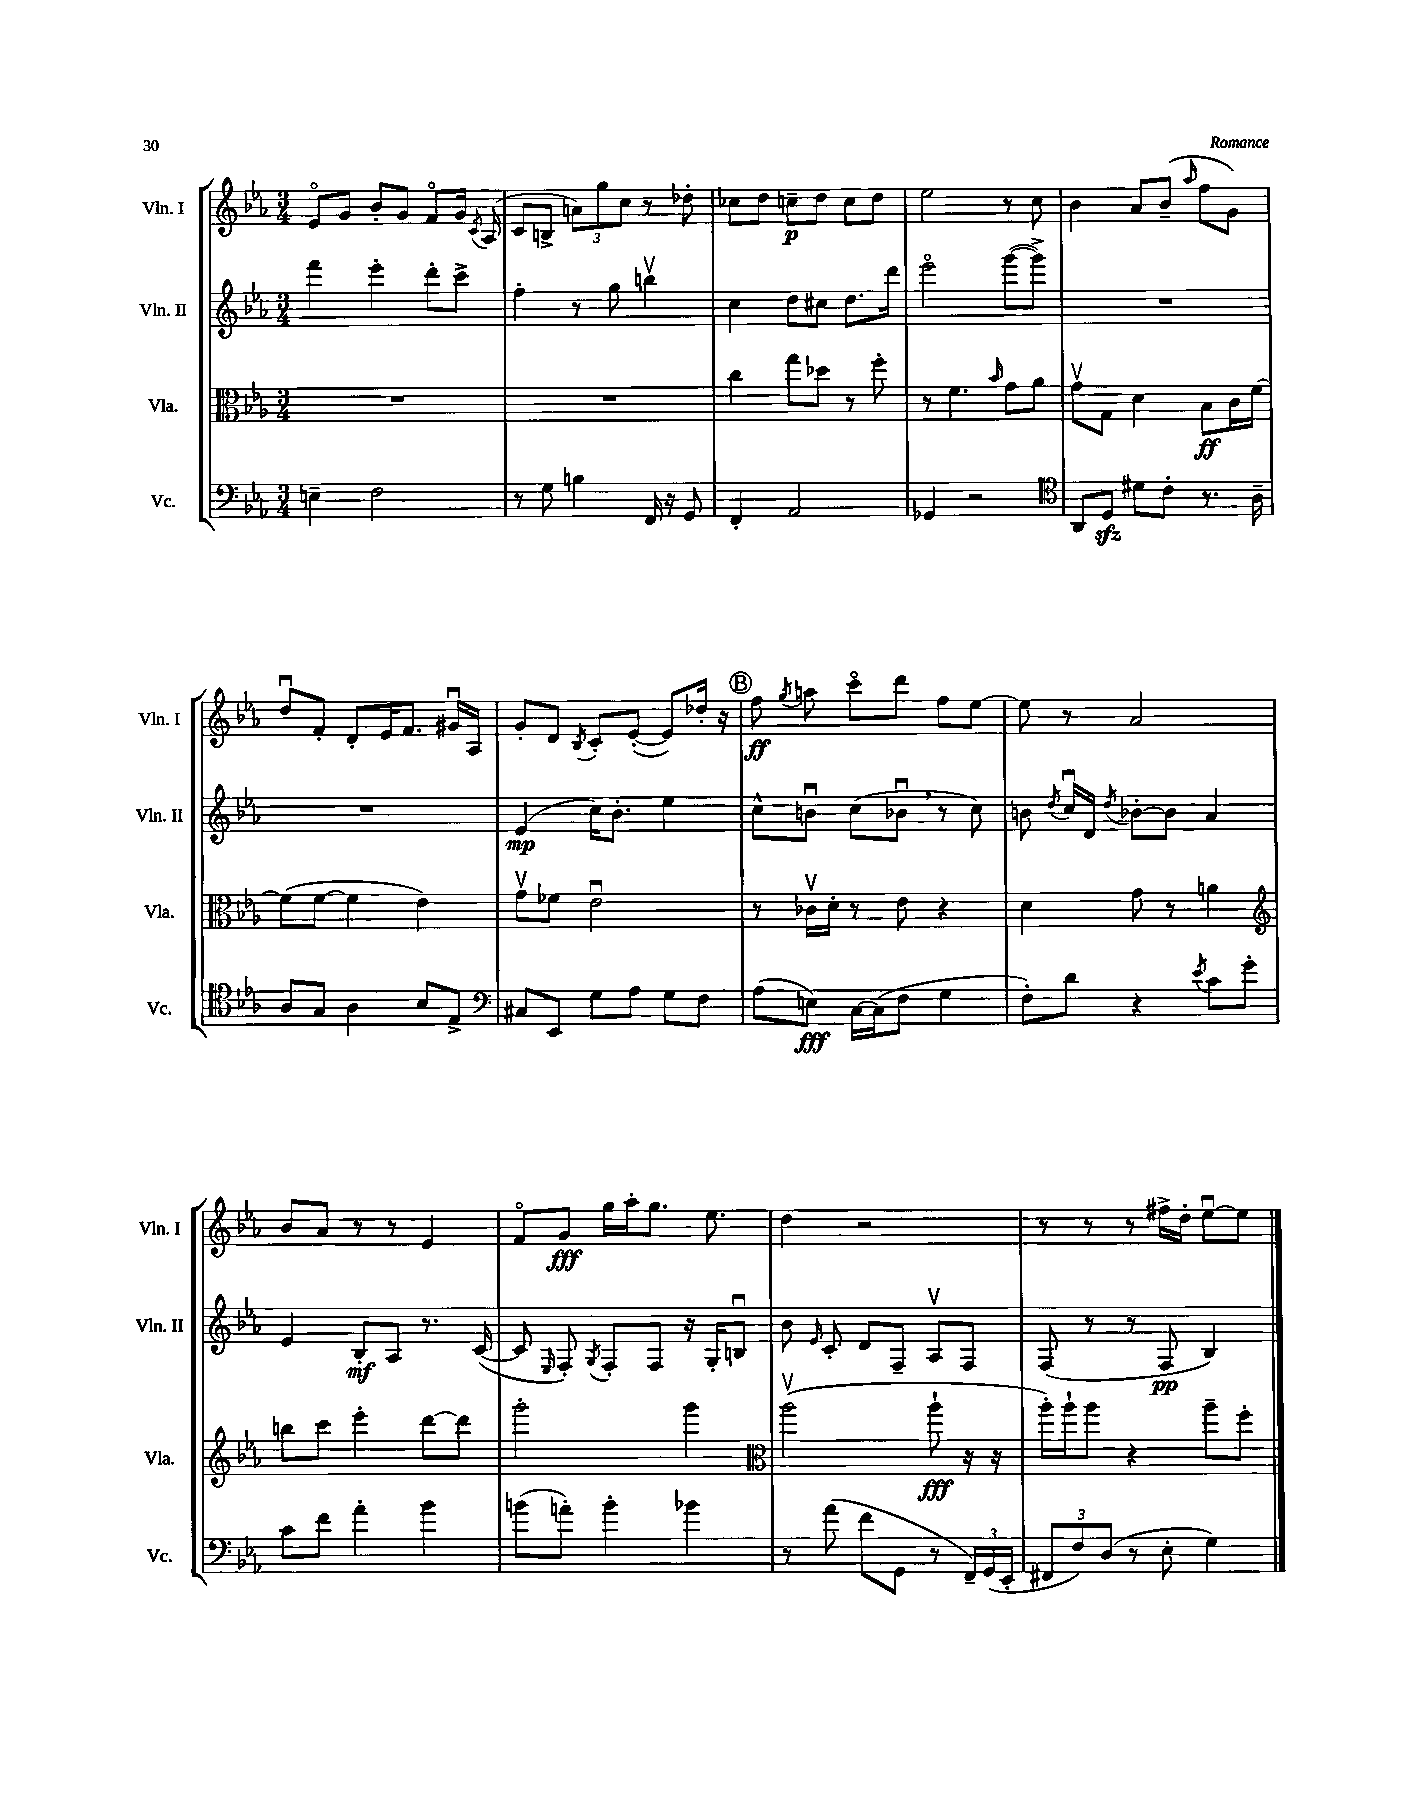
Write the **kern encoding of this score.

**kern	**kern	**kern	**kern
*staff4	*staff3	*staff2	*staff1
*clefF4	*clefC3	*clefG2	*clefG2
*k[b-e-a-]	*k[b-e-a-]	*k[b-e-a-]	*k[b-e-a-]
*M3/4	*M3/4	*M3/4	*M3/4
4E~	2.r	4fff	8e-o
.	.	.	8g
2F	.	4eee-'	8b-'
.	.	.	8g
.	.	8ddd'	8fo
.	.	8ccc^	16g
.	.	.	8qc
.	.	.	(16A-
=	=	=	=
8r	2.r	4ff'	8c
8G	.	.	8B^
4B	.	8r	12a)
.	.	.	12gg
.	.	8gg	.
.	.	.	12cc
16FF	.	4bbv	8r
16r	.	.	.
8GG	.	.	8dd-'
=	=	=	=
4FF'	4cc	4cc	8cc-
.	.	.	8dd
2AA-	8gg	8dd	8cc~
.	8dd-	8cc#	8dd
.	8r	8.dd	8cc
.	8ff'	.	8dd
.	.	16ddd	.
=	=	=	=
4GG-	8r	2eee-o	2ee-
.	4.f	.	.
2r	.	.	.
.	16qqb-	.	.
.	8g	([8ggg	8r
.	8a-	8ggg^])	8cc
=	=	=	=
*clefC4	*	*	*
8AA-	8gv	2.r	4b-
8D	8G	.	.
8d#	4d	.	8a-
8c'	.	.	(8b-~
.	.	.	16qqaa-
8.r	8B-	.	8ff
.	16c	.	8g)
16A-~	[16f	.	.
=	=	=	=
8A-	(8f]	2.r	8ddu
8G	[8f	.	8f'
4A-	4f]	.	8d'
.	.	.	16e-
.	.	.	8.f
8B-	4e-)	.	.
8E-^	.	.	16g#u
.	.	.	16A-
=	=	=	=
*clefF4	*	*	*
8C#	8gv	(4e-	8g'
8EE-	8f-	.	8d
.	.	.	8qB-
8G	2e-u	16cc)	8c'
.	.	8.b-'	.
8A-	.	.	([8e-'
8G	.	4ee-	8e-])
8F	.	.	16dd-'
.	.	.	16r
=	=	=	=
(8A-	8r	8cc^^	8ff
.	.	.	8qgg
8E)	16c-v	8bu	8aa
.	16d'	.	.
[16C	8r	(8cc	8ccco
(16C]	.	.	.
8F	8e-	8b-u	8ddd
4G	4r	8r	8ff
.	.	8cc)	[8ee-
=	=	=	=
8F')	4d	8b	8ee-]
.	.	8qdd	.
8d	.	16ccu	8r
.	.	16d	.
.	.	8qdd	.
4r	8g	[8b-'	2a-
.	8r	8b-]	.
8qe-	.	.	.
8c	4a	4a-	.
8g'	.	.	.
=	=	=	=
*	*clefG2	*	*
8c	8bb	4e-	8b-
8f	8ccc	.	8a-
4a-'	4eee-'	8B-'	8r
.	.	8A-	8r
4b-	[8ddd	8.r	4e-
.	8ddd]	.	.
.	.	([16c	.
=	=	=	=
(8b	2ggg'	8c]	8fo
.	.	16qqE-	.
8a')	.	8F')	8g
.	.	8qG	.
4b'	.	8F'	16gg
.	.	.	16aa-'
.	.	8F	8.gg
4b-	4ggg	16r	.
.	.	16G'	8.ee-
.	.	8Bu	.
=	=	=	=
*	*clefC3	*	*
8r	(2aa-v	8b-	4dd
.	.	16qqe-	.
(8a-	.	8c'	.
8f	.	8d	2r
8GG	.	8F~	.
8r	8aa-`	8A-v	.
24FF~)	16r	8F	.
(24GG	.	.	.
.	16r	.	.
24EE-'	.	.	.
=	=	=	=
12FF#	16aa-')	(8F	8r
.	16aa-`	.	.
12F)	.	.	.
.	8aa-	8r	8r
(12D	.	.	.
8r	4r	8r	8r
8E-'	.	8F	16ff#^
.	.	.	16dd'
4G)	8aa-~	4B-)	[8ee-u
.	8ff'	.	8ee-]
==	==	==	==
*-	*-	*-	*-
